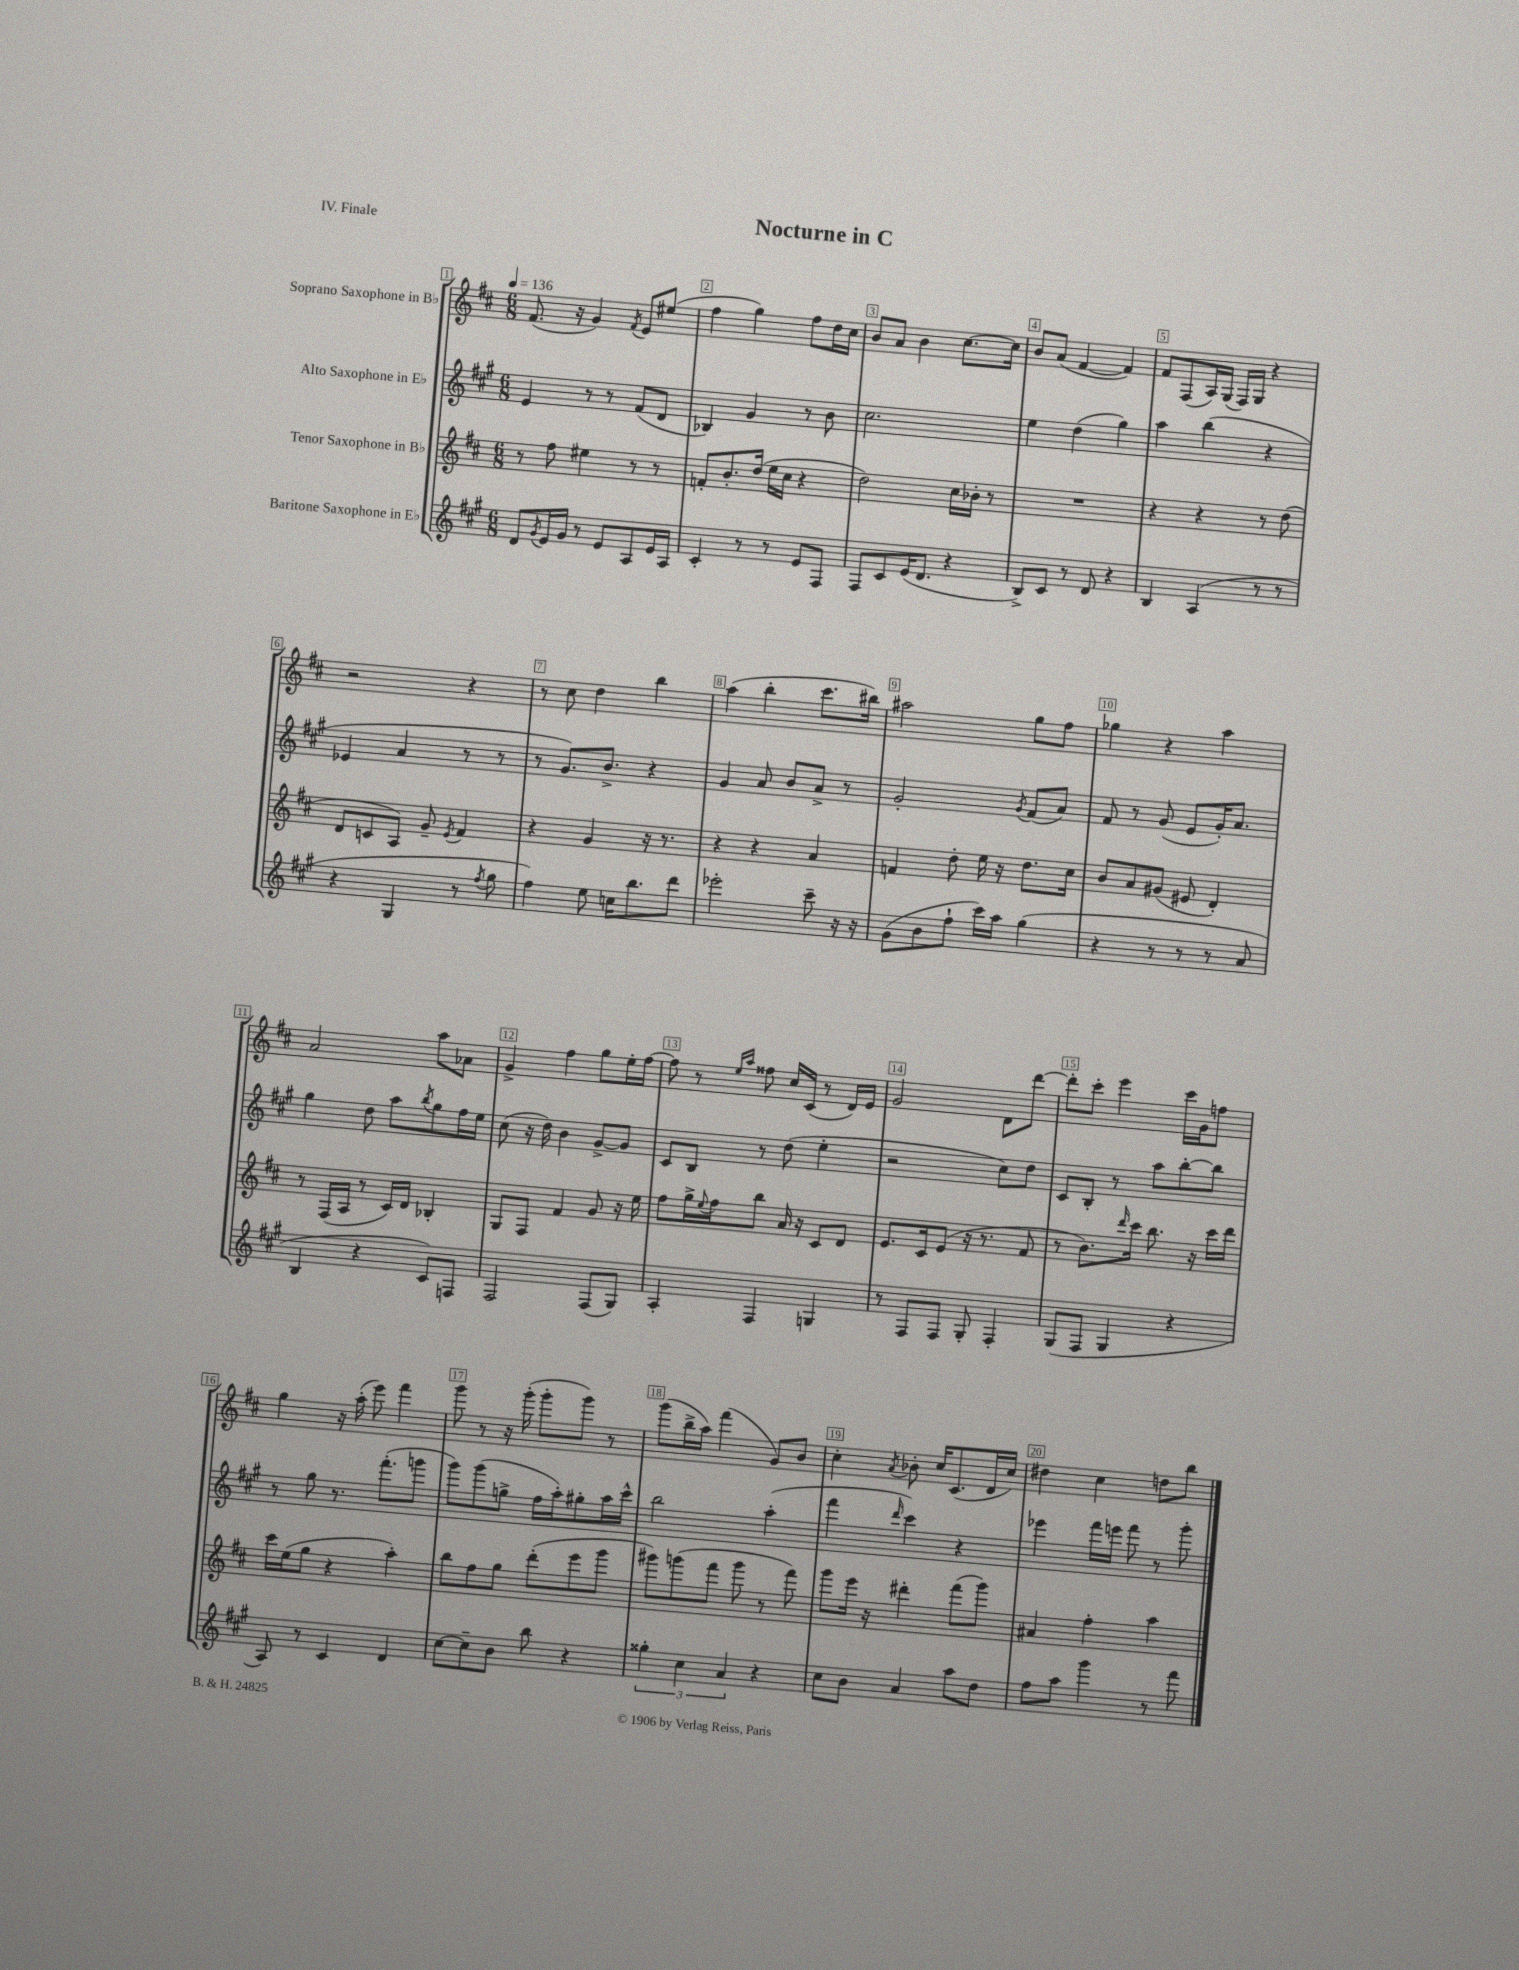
\header { title = "Nocturne in C" piece = "IV. Finale" }
<<
\new StaffGroup <<
\new Staff = "s0" \with { instrumentName = "Soprano Saxophone in Bb" } {
    \clef treble \key d \major \numericTimeSignature \time 6/8 \tempo 4 = 136
    fis'8.( r16 g'4) \acciaccatura { fis'8 } e'8 eis''8( |
    fis''4 g''4) fis''8 d''16 cis''16 |
    b'8 a'8 b'4 cis''8.~ cis''16 |
    b'8 a'8( fis'4~ fis'4) |
    fis'8 fis8( a16) g16( fis16) g16 r4 |
    r2 r4 |
    r8 cis''8 d''4 b''4 |
    a''4( b''4-. cis'''8. bis''16) |
    ais''2 g''8 fis''8 |
    ges''4 r4 a''4 |
    a'2 a''8 aes'8 |
    g'4-> fis''4 g''8 e''16-. fis''16~ |
    fis''8 r8 \grace { e''16 a''16 } fisis''8 cis''16 cis'16( r8 d'16) e'16 |
    g'2 d'8 d'''8~ |
    d'''8-. cis'''8-. e'''4 cis'''16 g'16 f''8 |
    g''4 r16 a''16-.( e'''8) fis'''4 |
    g'''8 r8 r16 g'''16-.( g'''8-. g'''8) r8 |
    g'''8( b''16-> a''16) fis'''4( g'8) b'8 |
    cis''4-. \acciaccatura { a'8 } bes'8-. cis''16 cis'8.( d'16 cis''16) |
    dis''4 cis''4 d''8 b''8 \bar "|." |
}
\new Staff = "s1" \with { instrumentName = "Alto Saxophone in Eb" } {
    \clef treble \key a \major \numericTimeSignature \time 6/8
    e'4 r8 r8 fis'8( d'8 |
    bes4) gis'4 r8 b'8 |
    cis''2. |
    e''4 d''4( gis''4) |
    a''4 b''4( r4 |
    ees'4 a'4 r8 r8 |
    r8 gis'8.) b'8.-> r4 |
    gis'4 a'8 b'8 a'8-> r8 |
    gis'2-. \acciaccatura { gis'8 } fis'8( a'8) |
    fis'8 r8 gis'8( e'8 gis'16-.) a'8. |
    gis''4 d''8 a''8 \acciaccatura { b''8 } gis''8 fis''16 e''16 |
    cis''8( r16 d''16) b'4 gis'8~-> gis'8 |
    cis'8 b8 r8 d''8( e''4-. |
    r2 cis''8) d''8 |
    cis'8 b8-. r8 a''8 b''8~-. b''8 |
    r8 gis''8 r8. fis'''8.-.( g'''8 |
    gis'''8) gis'''8( g''8-> fis''16 a''16-.) gis''8-. a''16 cis'''16-^ |
    b''2 a''4-.( |
    fis'''4 \grace { d'''16 } cis'''4) r4 |
    ees'''4 fis'''16 e'''16 fis'''8 r8 gis'''8-. \bar "|." |
}
\new Staff = "s2" \with { instrumentName = "Tenor Saxophone in Bb" } {
    \clef treble \key d \major \numericTimeSignature \time 6/8
    r8 fis''8 eis''4 r8 r8 |
    f'8-. b'8.-. d''16( e''16 cis''16 r4 |
    d''2) cis''16 bes'16-. r8 |
    R2. |
    r4 r4 r8 d''8( |
    d'8 c'8 a8) g'8-- \acciaccatura { e'8 } fis'4 |
    r4 g'4 r16 r8. |
    r4 r4 a'4 |
    f'4 d''8-. e''16 r16 d''8. cis''16 |
    b'8 a'8 gis'8( eis'8 d'4-.) |
    r8 fis16( a16 r8 cis'16) d'16 bes4-. |
    g8 fis8 fis'4 g'8 r16 e''16 |
    fis''8 g''16-> \appoggiatura { e''8 } fis''16 b''8 a'16 r16 cis'8 d'8 |
    e'8. cis'16 e'8( r16 r8. fis'8 |
    r8 b'8.) \grace { d'''16 } cis'''16 b''8. r16 cis'''16 d'''16 |
    cis'''16 e''16( g''8 r4 a''4-.) |
    b''8 fis''8 g''8 d'''8-.( e'''8 g'''8 |
    gis'''8) g'''8( fis'''8 g'''8 r8 fis'''8) |
    g'''8 e'''16 r16 dis'''4-. fis'''8( g'''8) |
    ais'4 fis''4-. a''4 \bar "|." |
}
\new Staff = "s3" \with { instrumentName = "Baritone Saxophone in Eb" } {
    \clef treble \key a \major \numericTimeSignature \time 6/8
    d'8 \acciaccatura { gis'8 } e'16 gis'16 r8 e'8 a8 e'16 a16 |
    cis'4-. r8 r8 e'8 fis8 |
    fis8 cis'8 e'16( d'8. r4 |
    b8->) cis'8 r8 d'8 r4 |
    b4 a4( r8 r8 |
    r4 gis4 r8 \acciaccatura { fis''8 } gis''8 |
    fis''4) e''8 c''16 b''8. d'''8 |
    ees'''2-. cis'''8-- r16 r16 |
    gis'8( b'8 fis''8-! cis'''16) a''16 gis''4( |
    r4 r8 r8 r8 a'8 |
    b4 r4 cis'8) f8 |
    fis2 fis8( gis8) |
    a4-. fis4 g4 |
    r8 fis8 fis8 gis8-. fis4-. |
    gis8( fis8 gis4 r4 |
    a8) r8 cis'4 d'4 |
    cis''8~ cis''8-- b'8 b''8 r4 |
    \tuplet 3/2 { gisis''4-. cis''4 a'4 } r4 |
    cis''8 b'8 a'4 a''8 d''8 |
    fis''8 a''8 gis'''4 r8 fis'''8 \bar "|." |
}
>>
>>
\layout { \context { \Score \override BarNumber.break-visibility = ##(#f #t #t) barNumberVisibility = #all-bar-numbers-visible \override BarNumber.stencil = #(make-stencil-boxer 0.1 0.3 ly:text-interface::print) } }
